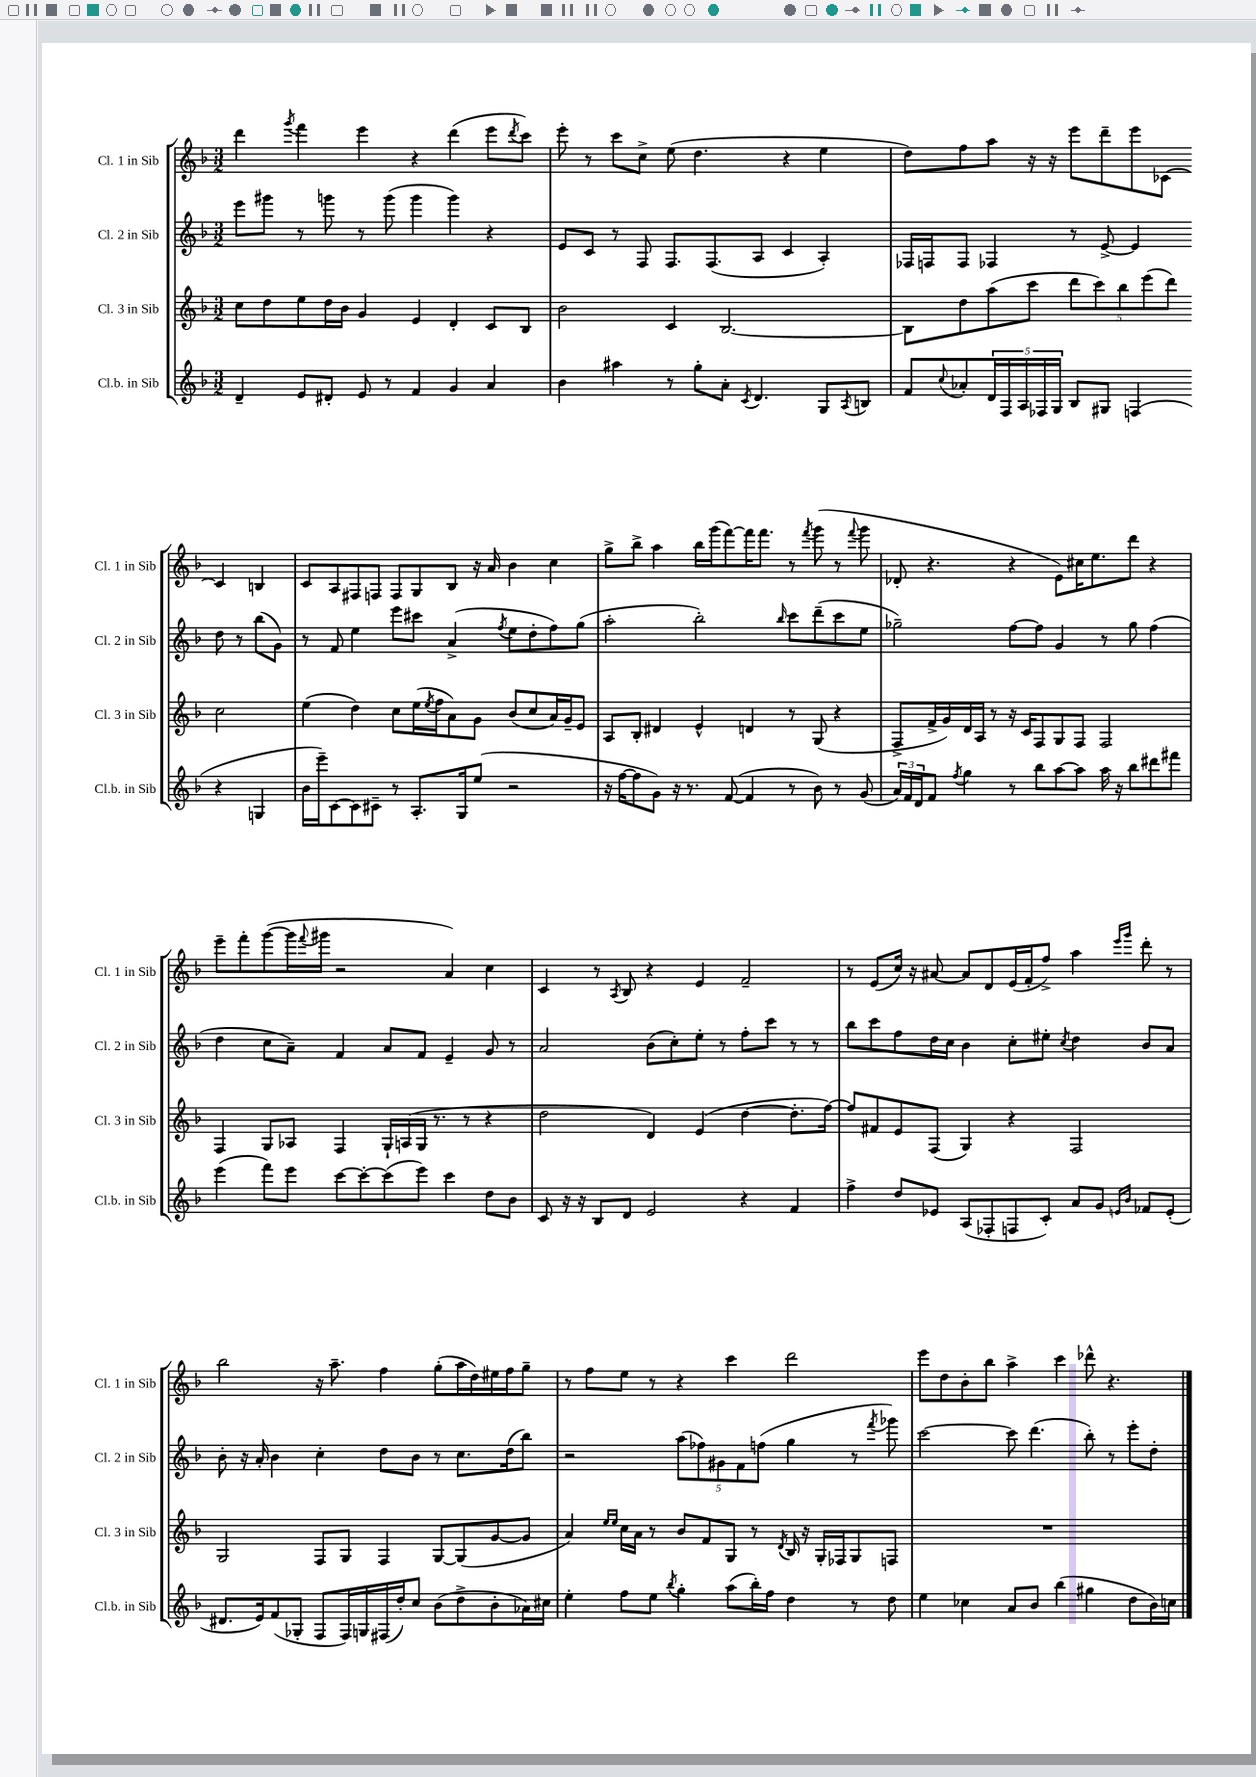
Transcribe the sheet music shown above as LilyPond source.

<<
\new StaffGroup <<
\new Staff = "s0" \with { instrumentName = "Cl. 1 in Sib" shortInstrumentName = "Cl. 1 in Sib" } {
    \clef treble \key f \major \numericTimeSignature \time 3/2
    d'''4 \acciaccatura { g'''8 } f'''4 e'''4 r4 d'''4( e'''8 \acciaccatura { d'''8 } c'''8) |
    e'''8-. r8 c'''8 c''8-> e''8( d''4. r4 e''4 |
    d''8) f''8 a''8 r16 r16 e'''8 d'''8-- e'''8 ces'8~ ces'4 b4 |
    c'8 a8 fis8 f8 f8 g8 bes8 r16 a'16 bes'4 c''4 |
    g''8-> bes''8-> a''4 bes''16 g'''16( f'''8~) f'''16 f'''8. r8 \acciaccatura { f'''8 } g'''8( r8 \appoggiatura { f'''8 } g'''8 |
    des'8-. r4. r4 e'8) cis''16 e''8. d'''8 r4 |
    e'''8-- f'''8-. g'''8~( g'''16 \appoggiatura { f'''8 } gis'''16 r2 a'4) c''4 |
    c'4 r8 \acciaccatura { a8 } bes8 r4 e'4 f'2-- |
    r8 e'8( c''16) r16 ais'8~ ais'8 d'8 e'16( f'16-. f''8->) a''4 \grace { e'''16 g'''16 } d'''8-. r8 |
    bes''2 r16 a''8.-- f''4 g''8-.( a''16 d''16) eis''16 f''16 g''8-- |
    r8 f''8 e''8 r8 r4 c'''4 d'''2 |
    e'''8 d''8 bes'8-. bes''8 a''4-> c'''4 des'''8-^ r4. \bar "|." |
}
\new Staff = "s1" \with { instrumentName = "Cl. 2 in Sib" shortInstrumentName = "Cl. 2 in Sib" } {
    \clef treble \key f \major \numericTimeSignature \time 3/2
    e'''8 gis'''8 r8 g'''8 r8 g'''8( g'''4 g'''4) r4 |
    e'8 c'8 r8 f8 f8. f8.( a8 c'4 a4-.) |
    fes16 f16 f8 fes4 r8 e'8~-> e'4 d''8 r8 bes''8( g'8) |
    r8 f'8 e''4 e'''8 cis'''8 a'4->( \acciaccatura { f''8 } e''8 d''8-. f''8) g''8( |
    a''2-. bes''2-.) \grace { bes''16 } c'''8 d'''8--( c'''8 e''8 |
    ges''2--) f''8~ f''8 g'4 r8 ges''8 f''4( |
    d''4 c''8 a'8--) f'4 a'8 f'8 e'4-- g'8 r8 |
    a'2 bes'8( c''8-.) e''8-. r8 f''8-. c'''8 r8 r8 |
    bes''8 c'''8 f''8 d''16 c''16 bes'4 c''8-. eis''8-. \acciaccatura { c''8 } d''4 bes'8 a'8 |
    bes'8-. r16 a'16-. bes'4 c''4-. d''8 bes'8 r8 c''8. d''16( bes''8) |
    r2 \tuplet 5/4 { a''8( fes''8) gis'8 f'8 f''8( } g''4 r8 \acciaccatura { f'''8 } ges'''8) |
    c'''2~ c'''8 d'''4.( bes''8-.) r8 e'''8-. d''8-. \bar "|." |
}
\new Staff = "s2" \with { instrumentName = "Cl. 3 in Sib" shortInstrumentName = "Cl. 3 in Sib" } {
    \clef treble \key f \major \numericTimeSignature \time 3/2
    c''8 d''8 e''8 d''16 bes'16 g'4 e'4 d'4-. c'8 bes8 |
    bes'2 c'4 bes2.~ |
    bes8 d''8 a''8( c'''8 \tuplet 5/4 { d'''8 c'''8) bes''8 e'''8( d'''8) } c''2 |
    e''4( d''4) c''8 e''16( \acciaccatura { e''8 } f''16 a'8) g'8 bes'8( c''8 a'16) g'16-- e'8 |
    a8 bes8-. dis'4 e'4-^ d'4 r8 g8( r4 |
    f8-> f'16-> g'16) d'16 a16 r8 r16 c'16 f8 g8 f8 f2 |
    f4 g8 aes8 f4 g16-! a16( g16 r8. r8 r4 |
    d''2 d'4) e'4( d''4~ d''8.-. f''16~) |
    f''8 fis'8 e'8 f8( g4) r4 f2 |
    g2 f8 g8 f4 g8~ g8( g'8~ g'8 |
    a'4) \grace { e''16 e''16 } c''16 a'16 r8 bes'8 f'8 g8 r8 \acciaccatura { d'8 } bes16 r16 g16-. fes16 g8 f8 |
    R1. \bar "|." |
}
\new Staff = "s3" \with { instrumentName = "Cl.b. in Sib" shortInstrumentName = "Cl.b. in Sib" } {
    \clef treble \key f \major \numericTimeSignature \time 3/2
    d'4-- e'8 dis'8-. e'8 r8 f'4 g'4 a'4 |
    bes'4 ais''4 r8 g''8-. a'8-. \acciaccatura { c'8 } d'4. g8 \acciaccatura { a8 } b8 |
    f'8 \appoggiatura { c''8 } aes'8-. \tuplet 5/4 { d'16 f16 a16 fes16 g16 } bes8 gis8 f4( r4 g4 |
    bes'16 e'''16--) c'8~ c'8 cis'8-- r8 a8.-. g16 e''8( r2 |
    r16 f''16~ f''8 g'8) r16 r8. f'8~( f'4 r8 bes'8) r8 g'8( |
    \tuplet 3/2 { a'16) f'16 d'16 } f'8 \acciaccatura { f''8 } g''4 r8 bes''8 a''8~ a''8 a''16 r16 bes''8 dis'''8 fis'''8 |
    e'''4( f'''8) e'''8 c'''8~ c'''8~-. c'''8( e'''8) c'''4 d''8 bes'8 |
    c'8 r16 r16 bes8 d'8 e'2 r4 f'4 |
    f''4-> d''8 ees'8 a8( fes8-. f8 c'8-.) a'8 g'8 \grace { e'16 bes'16 } fes'8 e'8-.( |
    dis'8. e'16) f'8( ges8-. f8 f16) g16 fis16( d''16-.) c''8 bes'8( d''8-> bes'8-. aes'16) cis''16 |
    e''4-. f''8 e''8 \acciaccatura { bes''8 } g''4-. a''8( bes''16-.) f''16 d''4 r8 d''8 |
    e''4 ces''4 a'8 bes'8 bes''4( gis''4 d''8 bes'16) c''16 \bar "|." |
}
>>
>>
\layout { \context { \Score \remove "Bar_number_engraver" } }
